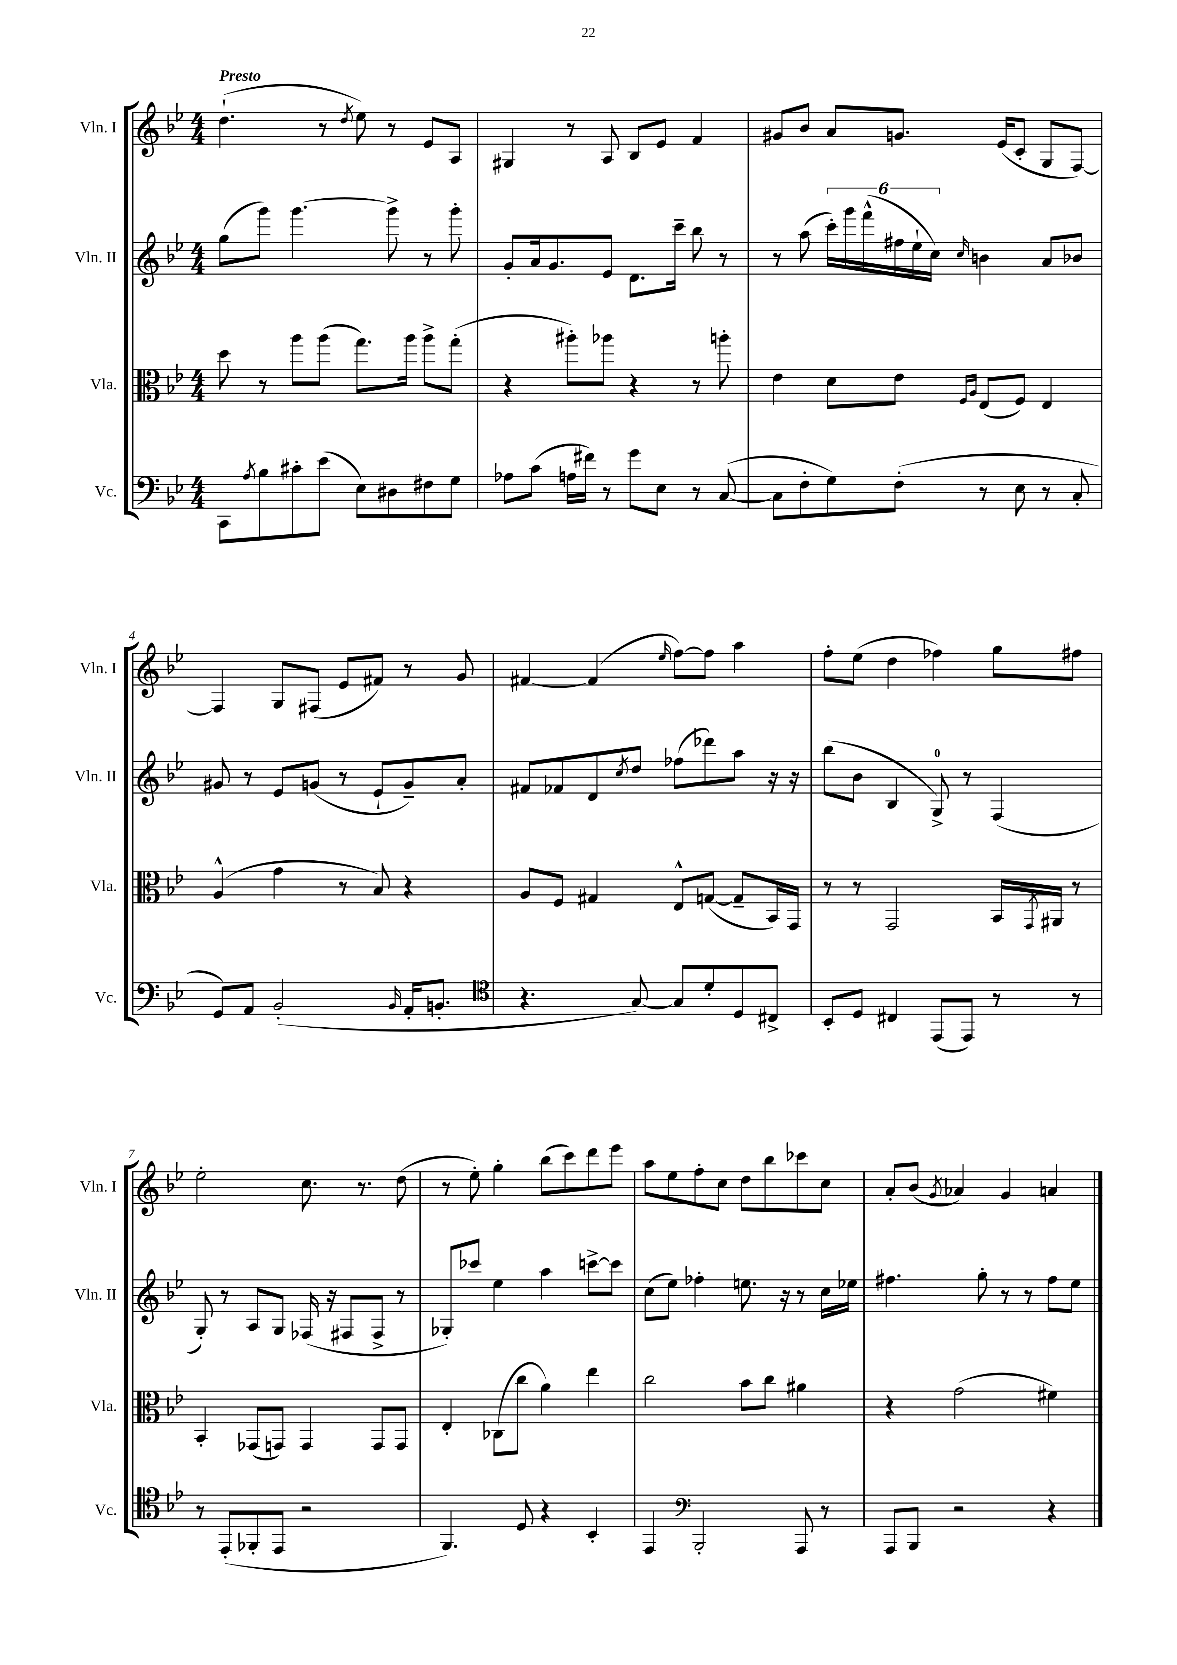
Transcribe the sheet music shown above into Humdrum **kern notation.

**kern	**kern	**kern	**kern
*staff4	*staff3	*staff2	*staff1
*clefF4	*clefC3	*clefG2	*clefG2
*k[b-e-]	*k[b-e-]	*k[b-e-]	*k[b-e-]
*M4/4	*M4/4	*M4/4	*M4/4
8CC	8dd	(8gg	(4.dd`
8qA	.	.	.
8B-	8r	8ggg)	.
8c#'	8aa	[4.ggg	.
(8e-	(8aa	.	8r
.	.	.	8qdd
8E-)	8.gg)	.	8ee-)
8D#	.	8ggg^]	8r
.	16aa	.	.
8F#	8aa^	8r	8e-
8G	(8gg'	8ggg'	8A
=	=	=	=
8A-	4r	8g'	4G#
(8c	.	16a	.
.	.	8.g	.
16A	8aa#')	.	8r
16f#)	.	.	.
8r	8aa-	8e-	8A
8g	4r	8.d	8B-
8E-	.	.	8e-
.	.	16ccc~	.
8r	8r	8bb-	4f
([8C	8aa'	8r	.
=	=	=	=
8C]	4e-	8r	8g#
8F'	.	(8aa	8b-
8G)	8d	24ccc')	8a
.	.	24ggg	.
.	.	(24fff^^	.
(8F'	8e-	24ff#	8.g
.	.	24ee-`	.
.	.	24cc)	.
.	16qqF	.	.
.	16qqA	16qqcc	.
8r	(8E-	4b	.
.	.	.	(16e-
8E-	8F)	.	8c'
8r	4E-	8a	8G
8C'	.	8b-	[8F)
=	=	=	=
8GG)	(4A^^	8g#	4F]
8AA	.	8r	.
(2BB-'	4g	8e-	8G
.	.	(8g	(8F#
.	8r	8r	8e-
.	8B-)	8e-`	8f#)
16qqBB-	.	.	.
16AA'	4r	8g~)	8r
8.BB'	.	.	.
.	.	8a'	8g
=	=	=	=
*clefC4	*	*	*
4.r	8A	8f#	[4f#
.	8F	8f-	.
.	4G#	8d	(4f#]
.	.	8qcc	.
[8G)	.	8dd	.
.	.	.	16qqee-
8G]	8E-^^	(8ff-	[8ff)
8d'	([8G	8ddd-)	8ff]
8D	8G~]	8aa	4aa
8C#^	16BB-)	16r	.
.	16GG	16r	.
=	=	=	=
8BB-'	8r	(8bb-	8ff'
8D	8r	8b-	(8ee-
4C#	2GG	4B-	4dd
(8EE-	.	8G^)	4ff-)
8EE-)	.	8r	.
8r	16BB-	(4F	8gg
.	8qGG	.	.
.	16AA#	.	.
8r	8r	.	8ff#
=	=	=	=
8r	4BB-'	8G')	2ee-'
(8EE-'	.	8r	.
8FF-'	(8GG-	8A	.
8EE-	8GG)	8G	.
2r	4GG	(16F-	8.cc
.	.	16r	.
.	.	8F#	.
.	.	.	8.r
.	8GG	8F#^	.
.	8GG	8r	(8dd
=	=	=	=
4.FF)	4E-'	8G-')	8r
.	.	8ccc-	8ee-')
.	(8C-	4ee-	4gg'
8D	8cc	.	.
4r	4a)	4aa	(8bb-
.	.	.	8ccc)
4BB-'	4ee-	[8ccc^	8ddd
.	.	8ccc]	8eee-
=	=	=	=
4EE-	2cc	(8cc	8aa
.	.	8ee-)	8ee-
*clefF4	*	*	*
2BBB-'	.	4ff-'	8ff'
.	.	.	8cc
.	8b-	8.ee	8dd
.	8cc	.	8bb-
.	.	16r	.
8AAA	4a#	8r	8ccc-
8r	.	16cc	8cc
.	.	16ee-	.
=	=	=	=
8AAA	4r	4.ff#	8a'
8BBB-	.	.	(8b-
.	.	.	8qg
2r	(2g	.	4a-)
.	.	8gg'	.
.	.	8r	4g
.	.	8r	.
4r	4f#)	8ff#	4a
.	.	8ee-	.
==	==	==	==
*-	*-	*-	*-
